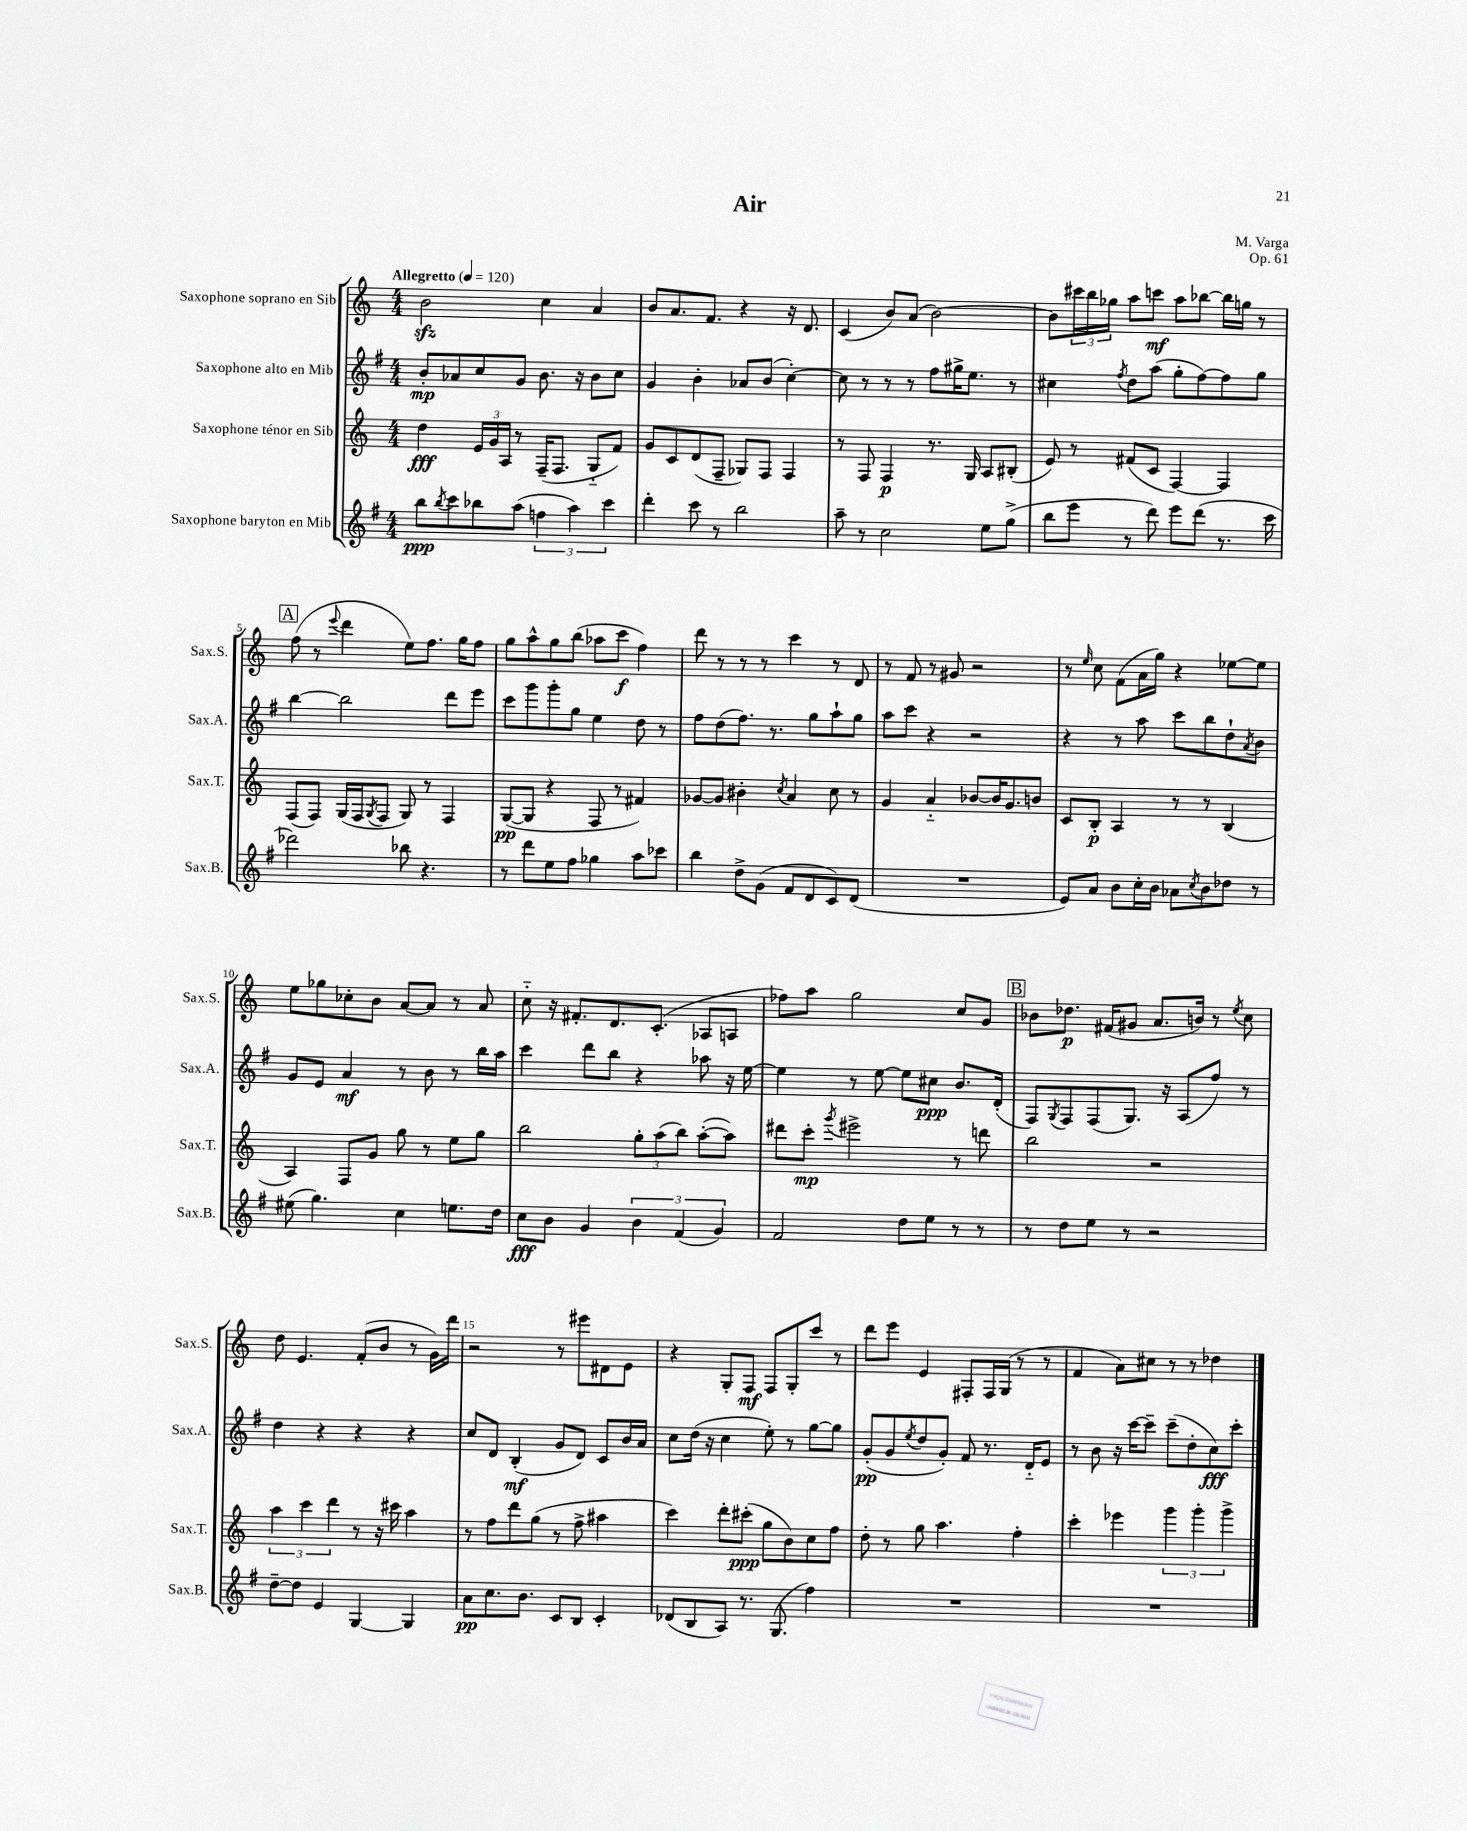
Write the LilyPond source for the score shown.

\header { title = "Air" composer = "M. Varga" opus = "Op. 61" }
<<
\new StaffGroup <<
\new Staff = "s0" \with { instrumentName = "Saxophone soprano en Sib" shortInstrumentName = "Sax.S." } {
    \clef treble \key c \major \numericTimeSignature \time 4/4 \tempo "Allegretto" 4 = 120
    b'2\sfz c''4 a'4 |
    b'8 a'8. f'8. r4 r16 d'8. |
    c'4( b'8) a'8( b'2~) |
    b'8 \tuplet 3/2 { cis'''16 b''16 ges''16 } a''8 c'''8\mf a''8 bes''8~ bes''16 g''16 r8 |
    \mark \markup { \box "A" } f''8( r8 \appoggiatura { e'''8 } d'''4 e''8) f''8. g''16 f''8 |
    g''8 a''8-^ g''8 b''8( aes''8 c'''8\f f''4) |
    d'''8 r8 r8 r8 c'''4 r8 d'8 |
    r8 f'8 r8 gis'8 r2 |
    r8 \grace { e''16 } c''8 f'8( a'16 g''16) r4 ees''8~ ees''8 |
    e''8 ges''8 ces''8-. b'8 a'8~ a'8 r8 a'8 |
    c''8-_ r16 fis'8.-. d'8. c'8.-.( aes8 a8 |
    fes''8) a''8 g''2 c''8 g'8 |
    \mark \markup { \box "B" } bes'8 des''8.\p fis'16( gis'8 a'8. b'16) r8 \acciaccatura { e''8 } c''8 |
    d''8 e'4. f'8-.( b'8 r8 g'16) d'''16 |
    r2 r8 eis'''8 dis'8 e'8 |
    r4 g8-. f8\mf f8 g8-. c'''8 r8 |
    d'''8 e'''8 e'4 fis8-. fis16 g16( r8 r8 |
    f'4 a'8) cis''8 r8 r8 des''4 \bar "|." |
}
\new Staff = "s1" \with { instrumentName = "Saxophone alto en Mib" shortInstrumentName = "Sax.A." } {
    \clef treble \key g \major \numericTimeSignature \time 4/4
    b'8-.\mp aes'8 c''8 g'8 b'8. r16 b'8 c''8 |
    g'4 b'4-. aes'8 b'8( c''4~-.) |
    c''8 r8 r8 r8 fis''8 gis''16-> e''8. r8 |
    cis''4 \acciaccatura { fis''8 } d''8 a''8( g''8-. fis''8~) fis''8 g''8 |
    \mark \markup { \box "A" } b''4~ b''2 d'''8 e'''8 |
    c'''8 g'''8 g'''8-. g''8 e''4 d''8 r8 |
    fis''8 d''8( fis''8.) r8. g''8 a''8-! g''8 |
    a''8 c'''8 r4 r2 |
    r4 r8 a''8 c'''8 b''8 d''8-! \acciaccatura { a'8 } b'8 |
    g'8 e'8 a'4\mf r8 b'8 r8 b''16 a''16 |
    c'''4 d'''8 b''8 r4 aes''8 r16 e''16~ |
    e''4 r8 e''8~ e''8 cis''8\ppp b'8. d'16-.( |
    \mark \markup { \box "B" } fis8) \acciaccatura { g8 } fis8 fis8( g8.) r16 a8( fis''8) r8 |
    d''4 r4 r4 r4 |
    c''8 d'8 b4-.\mf( g'8 d'8) c'8 b'16 a'16 |
    c''8 d''16( r16 c''4 e''8-.) r8 g''8~ g''8 |
    g'8-.\pp( g'8 \acciaccatura { e''8 } d''8 g'8-.) fis'8 r8. d'16-_ e'8 |
    r8 b'8 r16 c'''16~ c'''8-- c'''8--( d''8-. c''8\fff) c'''8-. \bar "|." |
}
\new Staff = "s2" \with { instrumentName = "Saxophone ténor en Sib" shortInstrumentName = "Sax.T." } {
    \clef treble \key c \major \numericTimeSignature \time 4/4
    d''4\fff \tuplet 3/2 { e'16 g'16 a16 } r8 f16--( f8. g8-_ f'8) |
    g'8 c'8 d'8( f8-- ges8) f8 f4 |
    r8 f8 f4\p r8. g16 a8 bis8-.( |
    e'8) r8 fis'8( c'8 f4~) f4 |
    \mark \markup { \box "A" } f8( f8) g16( f16 \acciaccatura { g8 } f8 g8) r8 f4 |
    g8~\pp( g8 r4 f8 r8 fis'4) |
    ges'8~ ges'8 bis'4-. \acciaccatura { c''8 } a'4 c''8 r8 |
    g'4 a'4-_ bes'8~ bes'16 g'8. b'8 |
    c'8 b8-.\p a4 r8 r8 b4( |
    a4) f8 g'8 g''8 r8 e''8 g''8 |
    b''2 \tuplet 3/2 { g''8-. a''8( b''8) } a''8~-.( a''8) |
    dis'''8 c'''8-.\mp \acciaccatura { g'''8 } eis'''2-> r8 d'''8 |
    \mark \markup { \box "B" } b''2 r2 |
    \tuplet 3/2 { a''4 c'''4 d'''4 } r8 r16 cis'''16 a''4 |
    r8 f''8 d'''8 g''8( r8 f''8-> ais''4 |
    c'''4) d'''8-. cis'''8-.\ppp( g''8 b'8) c''8 f''8 |
    d''8-. r8 g''8 a''4. f''4-. |
    c'''4-. ees'''4 \tuplet 3/2 { g'''4 g'''4-. g'''4-> } \bar "|." |
}
\new Staff = "s3" \with { instrumentName = "Saxophone baryton en Mib" shortInstrumentName = "Sax.B." } {
    \clef treble \key g \major \numericTimeSignature \time 4/4
    b''8\ppp \acciaccatura { b''8 } c'''8 bes''8 a''8( \tuplet 3/2 { f''4 a''4) c'''4 } |
    d'''4-. c'''8 r8 b''2 |
    a''8-- r8 c''2 e''8 g''8->( |
    b''8 e'''8 r8 d'''8) e'''8 d'''8( r8. c'''16 |
    \mark \markup { \box "A" } des'''2) bes''8 r4. |
    r8 d'''8 e''8 fis''8 ges''4 a''8 ces'''8 |
    b''4 d''8-> g'8( fis'8 d'8 c'8) d'8( |
    R1 |
    e'8) a'8 b'8 c''16-. b'16 aes'8 \acciaccatura { c''8 } b'8 des''8 r8 |
    eis''8( g''4.) c''4 e''8. d''16 |
    c''8\fff b'8 g'4 \tuplet 3/2 { b'4 fis'4( g'4) } |
    fis'2 d''8 e''8 r8 r8 |
    \mark \markup { \box "B" } r8 d''8 e''8 r8 r2 |
    d''8~-- d''8 e'4 g4~ g4 |
    a'8\pp c''8. b'8. c'8 b8 c'4-. |
    des'8( b8 a8) r8. g8.( fis''4) |
    R1 |
    R1 \bar "|." |
}
>>
>>
\layout { \context { \Score \override BarNumber.break-visibility = ##(#f #t #t) barNumberVisibility = #(every-nth-bar-number-visible 5) } }
